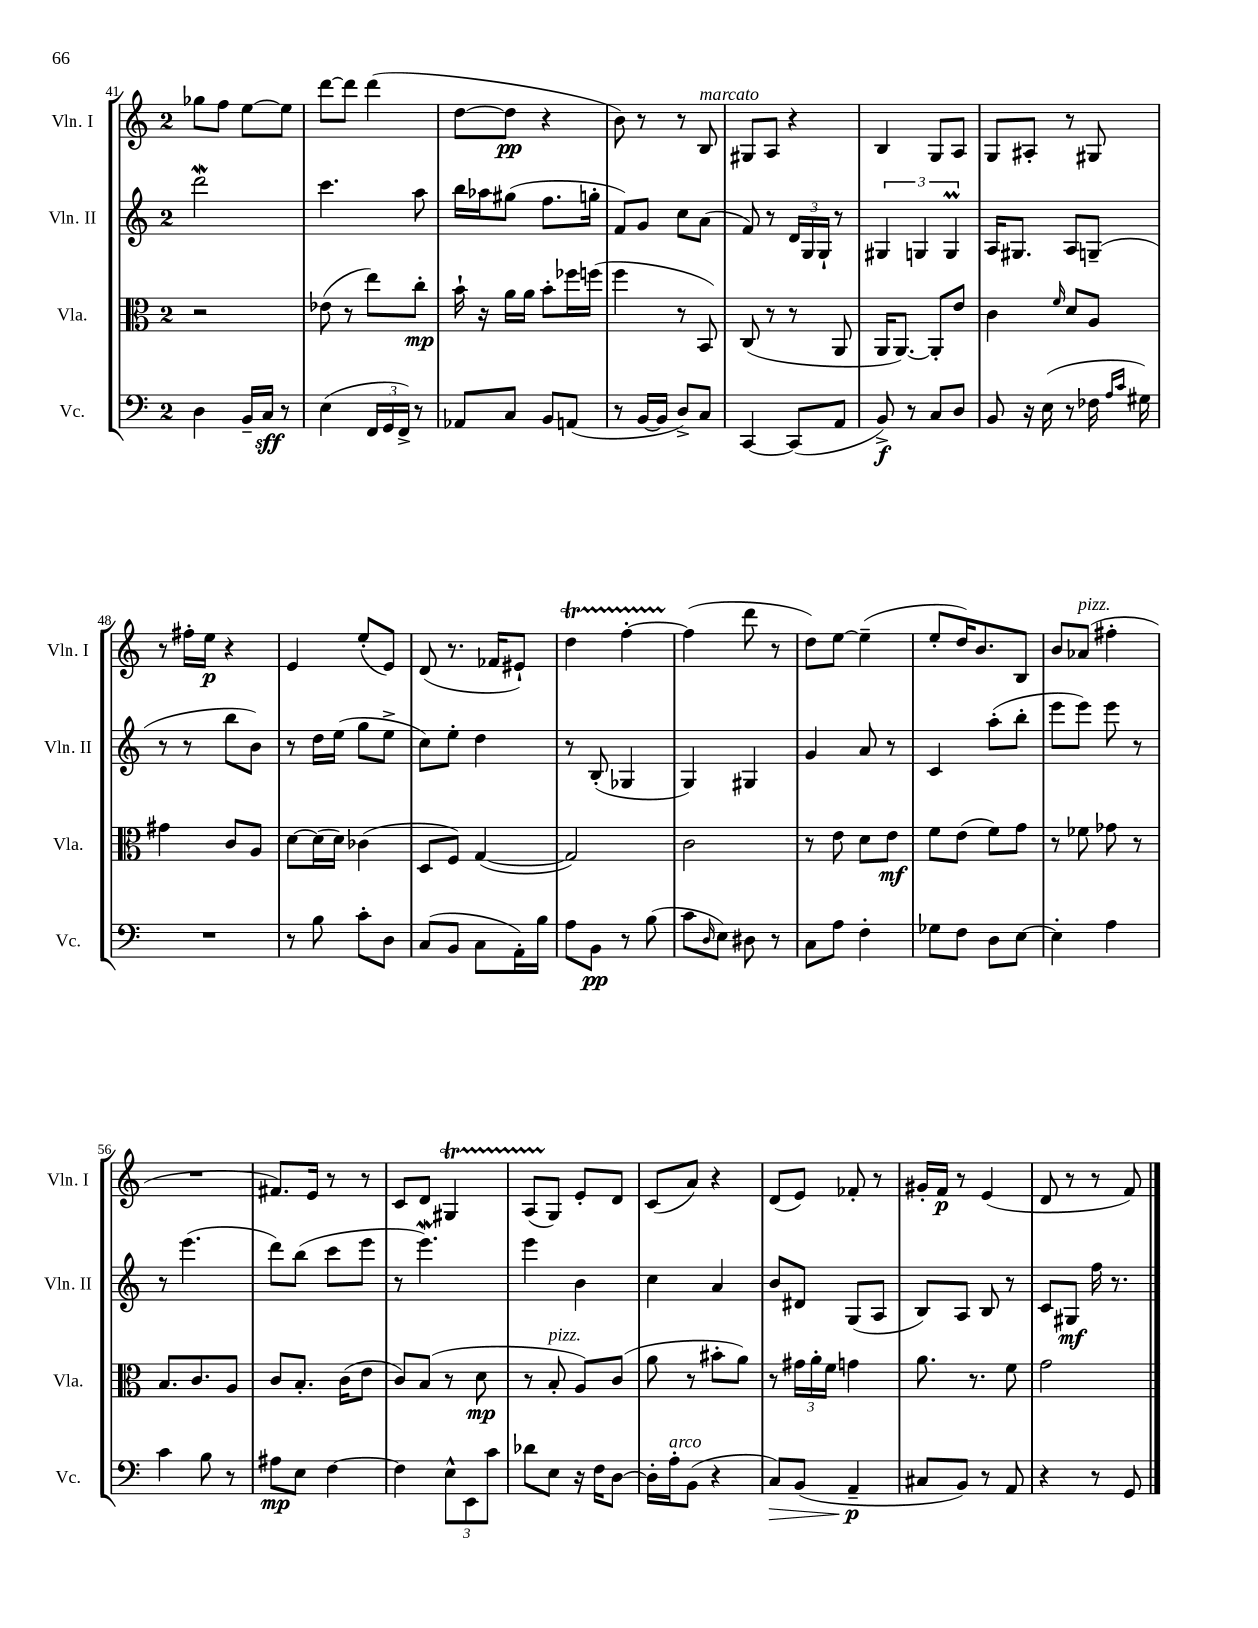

**kern	**dynam	**kern	**dynam	**kern	**dynam	**kern	**dynam
*part4	*part4	*part3	*part3	*part2	*part2	*part1	*part1
*staff4	*staff4	*staff3	*staff3	*staff2	*staff2	*staff1	*staff1
*I"Vc.	*	*I"Vla.	*	*I"Vln. II	*	*I"Vln. I	*
*I'Vc.	*	*I'Vla.	*	*I'Vln. II	*	*I'Vln. I	*
*clefF4	*	*clefC3	*	*clefG2	*	*clefG2	*
*k[]	*	*k[]	*	*k[]	*	*k[]	*
*M2/4	*	*M2/4	*	*M2/4	*	*M2/4	*
=41	=41	=41	=41	=41	=41	=41	=41
4D\	.	2r	.	2dddW\	.	8gg-X\L	.
.	.	.	.	.	.	8ff\J	.
16BB~/LL	.	.	.	.	.	[8ee\L	.
16C/JJ	sff	.	.	.	.	.	.
8r	.	.	.	.	.	8ee\J]	.
=42	=42	=42	=42	=42	=42	=42	=42
(4E\	.	(8e-X\	.	4.ccc\	.	[8ddd\L	.
.	.	8r	.	.	.	8ddd\J]	.
24FF/LL	.	8ee\L)	.	.	.	(4ddd\	.
24GG/	.	.	.	.	.	.	.
24FF^/JJ)	.	.	.	.	.	.	.
8r	.	8cc'\J	mp	8aa\	.	.	.
=43	=43	=43	=43	=43	=43	=43	=43
8AA-X/L	.	16b`\	.	16bb\LL	.	[8dd\L	.
.	.	16r	.	16aa-X\J	.	.	.
8C/J	.	16a\LL	.	(8gg#X\J	.	8dd\J]	pp
.	.	16a\JJ	.	.	.	.	.
8BB/L	.	8b'\L	.	8.ff\L	.	4r	.
(8AAn/J	.	16ff-X\L	.	.	.	.	.
.	.	(16ffn\JJ	.	16ggn'\Jk	.	.	.
=44	=44	=44	=44	=44	=44	=44	=44
8r	.	4ff\	.	8f/L)	.	8b\)	.
[16BB/LL	.	.	.	8g/J	.	8r	.
16BB/JJ]	.	.	.	.	.	.	.
8D^/L)	.	8r	.	8cc\L	.	8r	.
!	!	!	!	!	!	!LO:TX:a:i:t=marcato	!
8C/J	.	8BB/)	.	(8a\J	.	8B/	.
=45	=45	=45	=45	=45	=45	=45	=45
[4CC/	.	(8C/	.	8f/)	.	8G#X/L	.
.	.	8r	.	8r	.	8A/J	.
(8CC/L]	.	8r	.	24d/LL	.	4r	.
.	.	.	.	24G/	.	.	.
.	.	.	.	24G`/JJ	.	.	.
8AA/J	.	8AA/	.	8r	.	.	.
=46	=46	=46	=46	=46	=46	=46	=46
8BB^/)	f	16AA/KL	.	6G#X/	.	4B/	.
.	.	[8.AA/J)	.	.	.	.	.
8r	.	.	.	.	.	.	.
.	.	.	.	6Gn/	.	.	.
8C/L	.	8AA'/L]	.	.	.	8G/L	.
.	.	.	.	6GM/	.	.	.
8D/J	.	8e/J	.	.	.	8A/J	.
=47	=47	=47	=47	=47	=47	=47	=47
8BB/	.	4c\	.	16A/KL	.	8G/L	.
.	.	.	.	8.G#X/J	.	.	.
16r	.	.	.	.	.	8A#X'/J	.
(16E\	.	.	.	.	.	.	.
.	.	16qqf/	.	.	.	.	.
8r	.	8d/L	.	8A/L	.	8r	.
16F-X\	.	8A/J	.	(8Gn~/J	.	8G#X/	.
16qqA/LL	.	.	.	.	.	.	.
16qqc/JJ	.	.	.	.	.	.	.
16G#X\)	.	.	.	.	.	.	.
!!LO:LB:g=z
=48	=48	=48	=48	=48	=48	=48	=48
2r	.	4g#X\	.	8r	.	8r	.
.	.	.	.	8r	.	16ff#X'\LL	.
.	.	.	.	.	.	16ee\JJ	p
.	.	8c/L	.	8bb\L	.	4r	.
.	.	8A/J	.	8b\J)	.	.	.
=49	=49	=49	=49	=49	=49	=49	=49
8r	.	[8d\L	.	8r	.	4e/	.
8B\	.	(16d\L]	.	16dd\LL	.	.	.
.	.	16d\JJ)	.	(16ee\JJ	.	.	.
8c'\L	.	(4c-X\	.	8gg\L	.	(8ee'/L	.
8D\J	.	.	.	8ee^\J	.	8e/J)	.
=50	=50	=50	=50	=50	=50	=50	=50
(8C/L	.	8D/L	.	8cc\L)	.	(8d/	.
8BB/J	.	8F/J)	.	8ee'\J	.	8.r	.
8C\L	.	([4G/	.	4dd\	.	.	.
.	.	.	.	.	.	16f-X/KL	.
16AA'\L)	.	.	.	.	.	8e#X`/J)	.
16B\JJ	.	.	.	.	.	.	.
=51	=51	=51	=51	=51	=51	=51	=51
8A\L	.	2G/])	.	8r	.	4ddT\	.
8BB\J	pp	.	.	(8B'/	.	.	.
8r	.	.	.	4G-X/	.	[4ffTTT'\	.
(8B\	.	.	.	.	.	.	.
=52	=52	=52	=52	=52	=52	=52	=52
8c\L	.	2c\	.	4G/)	.	(4ff\]	.
16qqD/	.	.	.	.	.	.	.
8E\J)	.	.	.	.	.	.	.
8D#X\	.	.	.	4G#X/	.	8ddd\	.
8r	.	.	.	.	.	8r	.
=53	=53	=53	=53	=53	=53	=53	=53
8C\L	.	8r	.	4g/	.	8dd\L)	.
8A\J	.	8e\	.	.	.	[8ee\J	.
4F'\	.	8d\L	.	8a/	.	(4ee~\]	.
.	.	8e\J	mf	8r	.	.	.
=54	=54	=54	=54	=54	=54	=54	=54
8G-X\L	.	8f\L	.	4c/	.	8ee'/L	.
8F\J	.	(8e\J	.	.	.	16dd/K)	.
.	.	.	.	.	.	8.b/	.
8D\L	.	8f\L)	.	(8aa'\L	.	.	.
[8E\J	.	8g\J	.	8bb'\J	.	8B/J	.
=55	=55	=55	=55	=55	=55	=55	=55
4E'\]	.	8r	.	8eee\L	.	8b/L	.
!	!	!	!	!	!	!LO:TX:a:i:t=pizz.	!
.	.	8f-X\	.	8eee\J)	.	(8a-X/J	.
4A\	.	8g-X\	.	8eee\	.	4ff#X'\	.
.	.	8r	.	8r	.	.	.
!!LO:LB:g=z
=56	=56	=56	=56	=56	=56	=56	=56
4c\	.	8.B/L	.	8r	.	2r	.
.	.	.	.	(4.eee\	.	.	.
.	.	8.c/	.	.	.	.	.
8B\	.	.	.	.	.	.	.
8r	.	8A/J	.	.	.	.	.
=57	=57	=57	=57	=57	=57	=57	=57
8A#X\L	mp	8c/L	.	8ddd\L)	.	8.f#X/L)	.
8E\J	.	8.B'/J	.	(8bb\J	.	.	.
.	.	.	.	.	.	16e/Jk	.
[4F\	.	.	.	8ccc\L	.	8r	.
.	.	(16c\KL	.	.	.	.	.
.	.	8e\J	.	8eee\J	.	8r	.
=58	=58	=58	=58	=58	=58	=58	=58
4F\]	.	8c/L)	.	8r	.	8c/L	.
.	.	(8B/J	.	4.eeeW\)	.	8d/J	.
12E^^\L	.	8r	.	.	.	4G#Xt/	.
12EE\	.	.	.	.	.	.	.
.	.	8d\	mp	.	.	.	.
12c\J	.	.	.	.	.	.	.
=59	=59	=59	=59	=59	=59	=59	=59
8d-X\L	.	8r	.	4eee\	.	(8ATTT/L	.
!	!	!LO:TX:a:i:t=pizz.	!	!	!	!	!
8E\J	.	8B'/	.	.	.	8G/J)	.
16r	.	8A/L)	.	4b\	.	8e'/L	.
16F\KL	.	.	.	.	.	.	.
[8D\J	.	(8c/J	.	.	.	8d/J	.
=60	=60	=60	=60	=60	=60	=60	=60
16D'\LL]	.	8a\	.	4cc\	.	(8c/L	.
!LO:TX:a:i:t=arco	!	!	!	!	!	!	!
16A'\J	.	.	.	.	.	.	.
(8BB\J	.	8r	.	.	.	8a/J)	.
4r	.	8b#X'\L	.	4a/	.	4r	.
.	.	8a\J)	.	.	.	.	.
=61	=61	=61	=61	=61	=61	=61	=61
!	!LO:HP:b	!	!	!	!	!	!
8C/L)	>	8r	.	8b/L	.	(8d/L	.
(8BB/J	.	24g#X\LL	.	8d#X/J	.	8e/J)	.
.	.	24a'\	.	.	.	.	.
.	.	24f\JJ	.	.	.	.	.
4AA~/	p	4gn\	.	(8G/L	.	8f-X'/	.
.	.	.	.	8A/J	.	8r	.
.	]	.	.	.	.	.	.
=62	=62	=62	=62	=62	=62	=62	=62
8C#X/L	.	8.a\	.	8B/L)	.	16g#X'/LL	.
.	.	.	.	.	.	16f/JJ	p
8BB/J)	.	.	.	8A/J	.	8r	.
.	.	8.r	.	.	.	.	.
8r	.	.	.	8B/	.	(4e/	.
8AA/	.	8f\	.	8r	.	.	.
=63	=63	=63	=63	=63	=63	=63	=63
4r	.	2g\	.	8c/L	.	8d/	.
.	.	.	.	8G#X/J	mf	8r	.
8r	.	.	.	16ff\	.	8r	.
.	.	.	.	8.r	.	.	.
8GG/	.	.	.	.	.	8f/)	.
==	==	==	==	==	==	==	==
*-	*-	*-	*-	*-	*-	*-	*-
